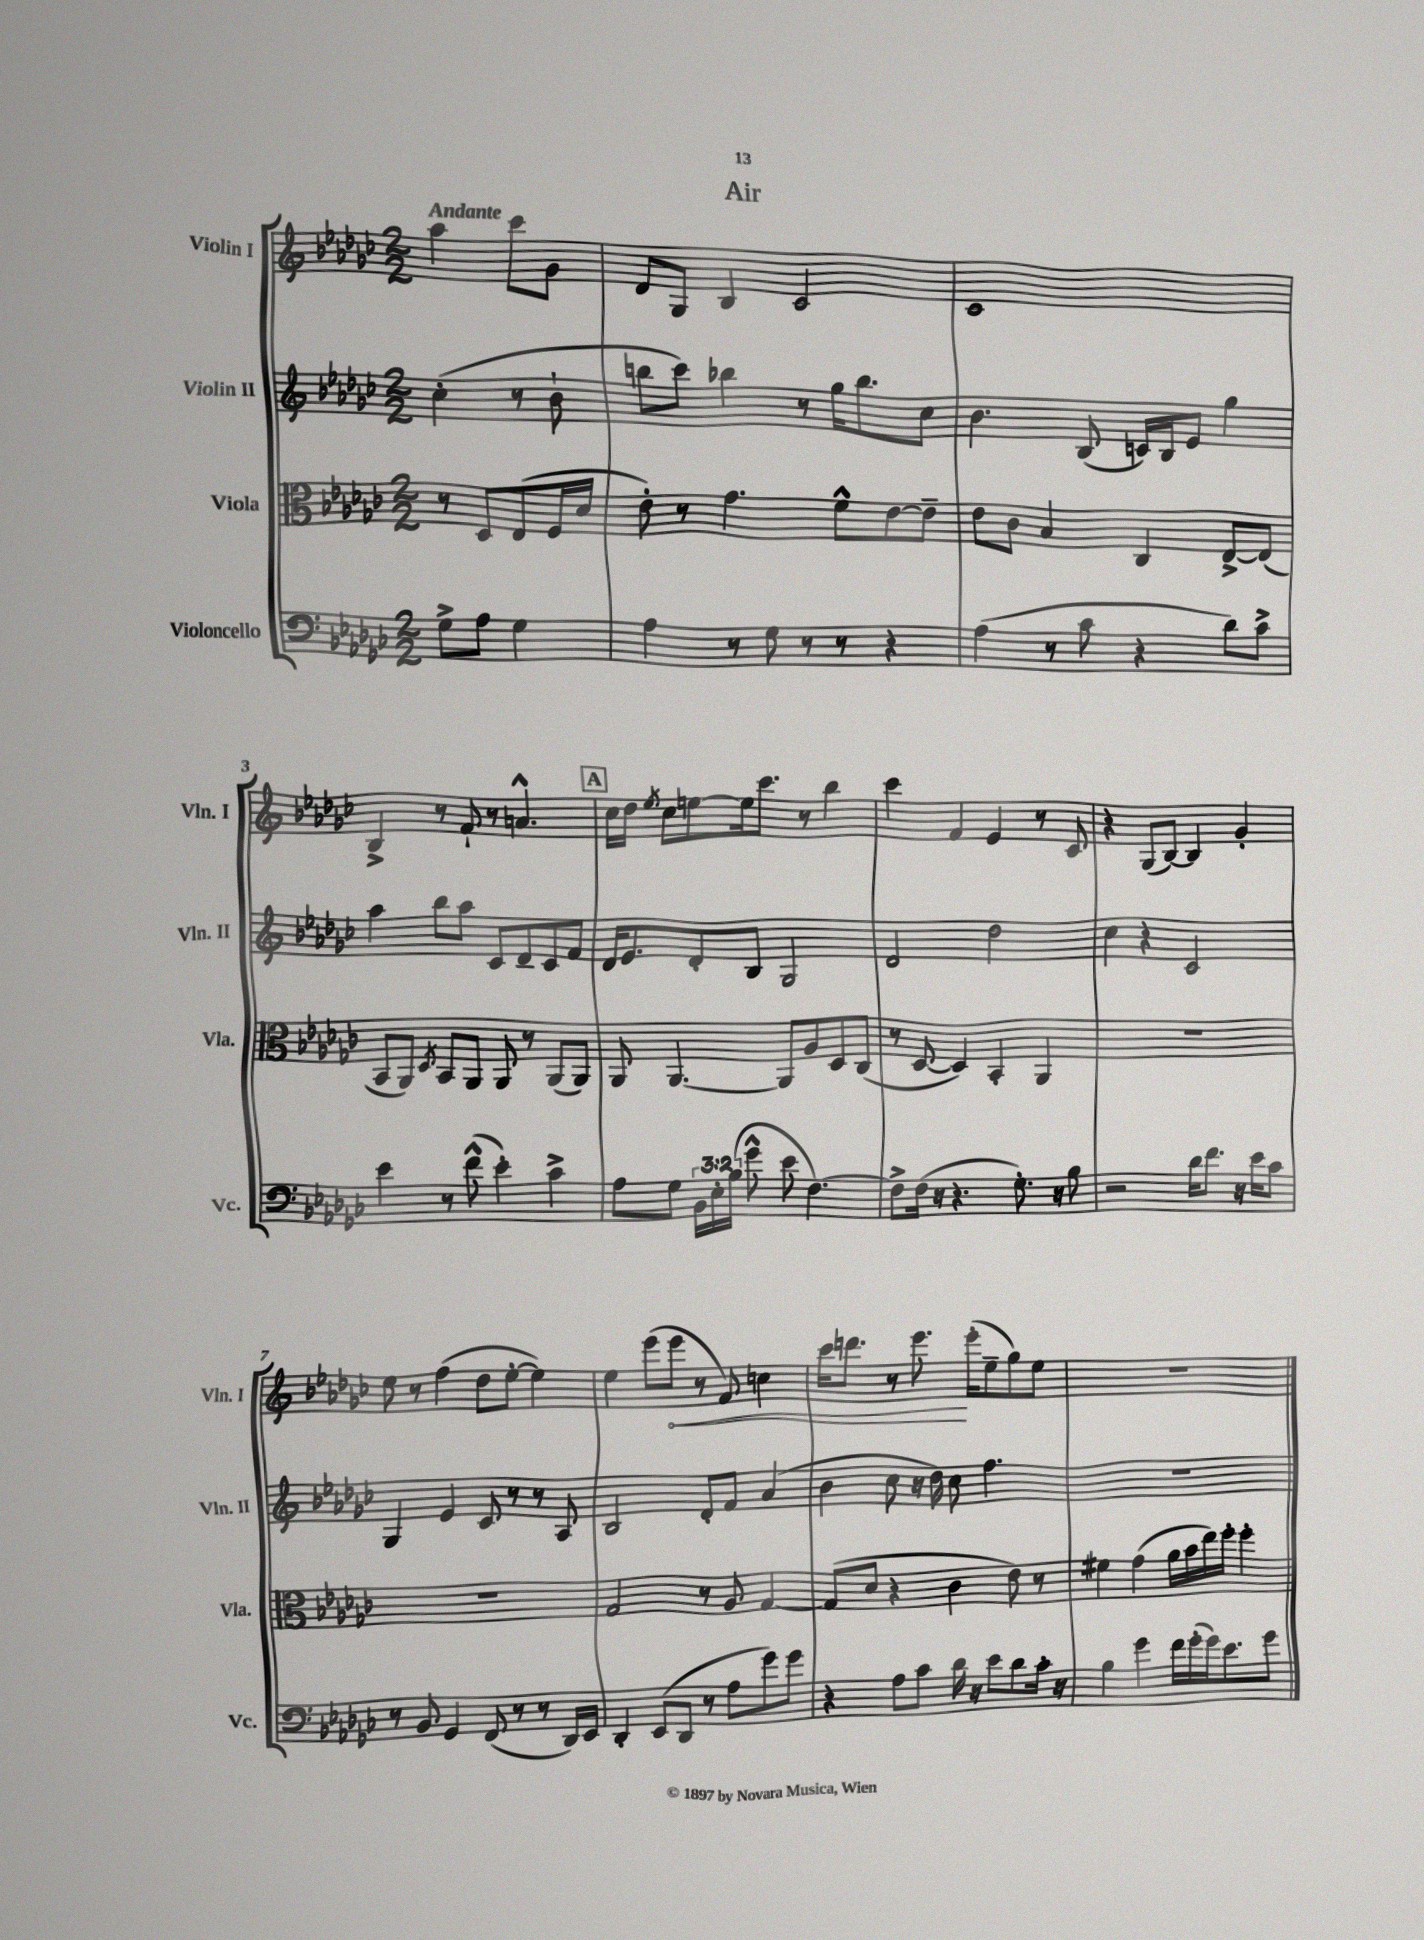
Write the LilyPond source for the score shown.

\header { title = "Air" }
<<
\new StaffGroup <<
\new Staff = "s0" \with { instrumentName = "Violin I" shortInstrumentName = "Vln. I" } {
    \clef treble \key ges \major \numericTimeSignature \time 2/2 \partial 2 \tempo "Andante"
    \autoBeamOff aes''4 ces'''8[ ges'8] |
    des'8[ ges8] bes4 ces'2 |
    ces'1 |
    bes4-> r8 f'8-! r8 a'4.-^ |
    \mark \markup { \box "A" } ces''16[ des''16] \acciaccatura { ees''8 } ces''8[ e''8~ e''16 ces'''8.] r8 bes''4 |
    ces'''4 f'4 ees'4 r8 ces'8 |
    r4 ges8[( bes8]~) bes4 ges'4-. |
    ees''8 r8 f''4( des''8[ ees''8]~-. ees''4) |
    ees''4 ees'''8[( \once \override Hairpin.circled-tip = ##t ees'''8]\< r8 f'8) c''4 |
    ces'''16[ d'''8.] r8 ees'''8.\! ees'''16[-.( ees''8-- ges''8) ees''8] |
    r1 \bar "|." |
}
\new Staff = "s1" \with { instrumentName = "Violin II" shortInstrumentName = "Vln. II" } {
    \clef treble \key ges \major \numericTimeSignature \time 2/2 \partial 2
    \autoBeamOff ces''4-.( r8 bes'8-! |
    b''8[ ces'''8]) bes''4 r8 ges''16[ bes''8. ces''8] |
    bes'4. bes8( c'16[) bes16 ees'8] ges''4 |
    aes''4 bes''8[ aes''8] ces'8[ des'8-- ces'8 f'8] |
    \mark \markup { \box "A" } des'16[ ees'8. des'8-. bes8] ges2 |
    des'2 des''2 |
    ces''4 r4 ces'2 |
    ges4 ees'4 ces'8 r8 r8 aes8 |
    bes2 des'8[-. f'8] aes'4( |
    bes'4 ces''8 r16 des''16) ces''8 f''4. |
    R1 \bar "|." |
}
\new Staff = "s2" \with { instrumentName = "Viola" shortInstrumentName = "Vla." } {
    \clef alto \key ges \major \numericTimeSignature \time 2/2 \partial 2
    \autoBeamOff r8 des8[ ees8( f16 des'16] |
    ees'8-.) r8 ges'4. f'8[-^ ees'8~ ees'8]-- |
    ees'8[ ces'8] bes4 ces4 ees8[~-> ees8]( |
    bes,8[ aes,8]) \acciaccatura { des8 } bes,8[ aes,8] aes,8 r8 aes,8[( aes,8]) |
    \mark \markup { \box "A" } aes,8 aes,4.~ aes,8[ aes8 des8 ces8]( |
    r8 des8~ des4) bes,4-. aes,4 |
    R1 |
    R1 |
    ges2 r8 aes8 ges4~ |
    ges8[( des'8] r4 ces'4 ees'8) r8 |
    fis'4 ges'4( aes'16[ bes'16 ees''16) f''16]-. f''4-. \bar "|." |
}
\new Staff = "s3" \with { instrumentName = "Violoncello" shortInstrumentName = "Vc." } {
    \clef bass \key ges \major \numericTimeSignature \time 2/2 \override Staff.TupletNumber.text = #tuplet-number::calc-fraction-text \partial 2
    \autoBeamOff ges8[-> aes8] ges4 |
    aes4 r8 ges8 r8 r8 r4 |
    aes4( r8 ces'8 r4 des'8[) ces'8]-> |
    ees'4 r8 f'8-^( ees'4-.) ces'4-> |
    \mark \markup { \box "A" } aes8[ ges8] \tuplet 3/2 { bes,16[ ees16-. bes16]( } ges'8-^ ees'8 f4.~) |
    f8[-> f16]( r16 r4. ges8.-.) r16 bes8 |
    r2 des'16[ f'8.] r16 ees'16[ ces'8] |
    r8 bes,8 ges,4 f,8( r8 r8 des,16[) ees,16] |
    des,4-. ees,8[( des,8] r8 aes8[ ges'8) ges'8] |
    r4 aes8[ ces'8] des'16 r16 ees'8[ des'8 ces'16]-. r16 |
    bes4 ges'4 f'16[ ges'16-.( ges'16) ees'8. ges'8] \bar "|." |
}
>>
>>
